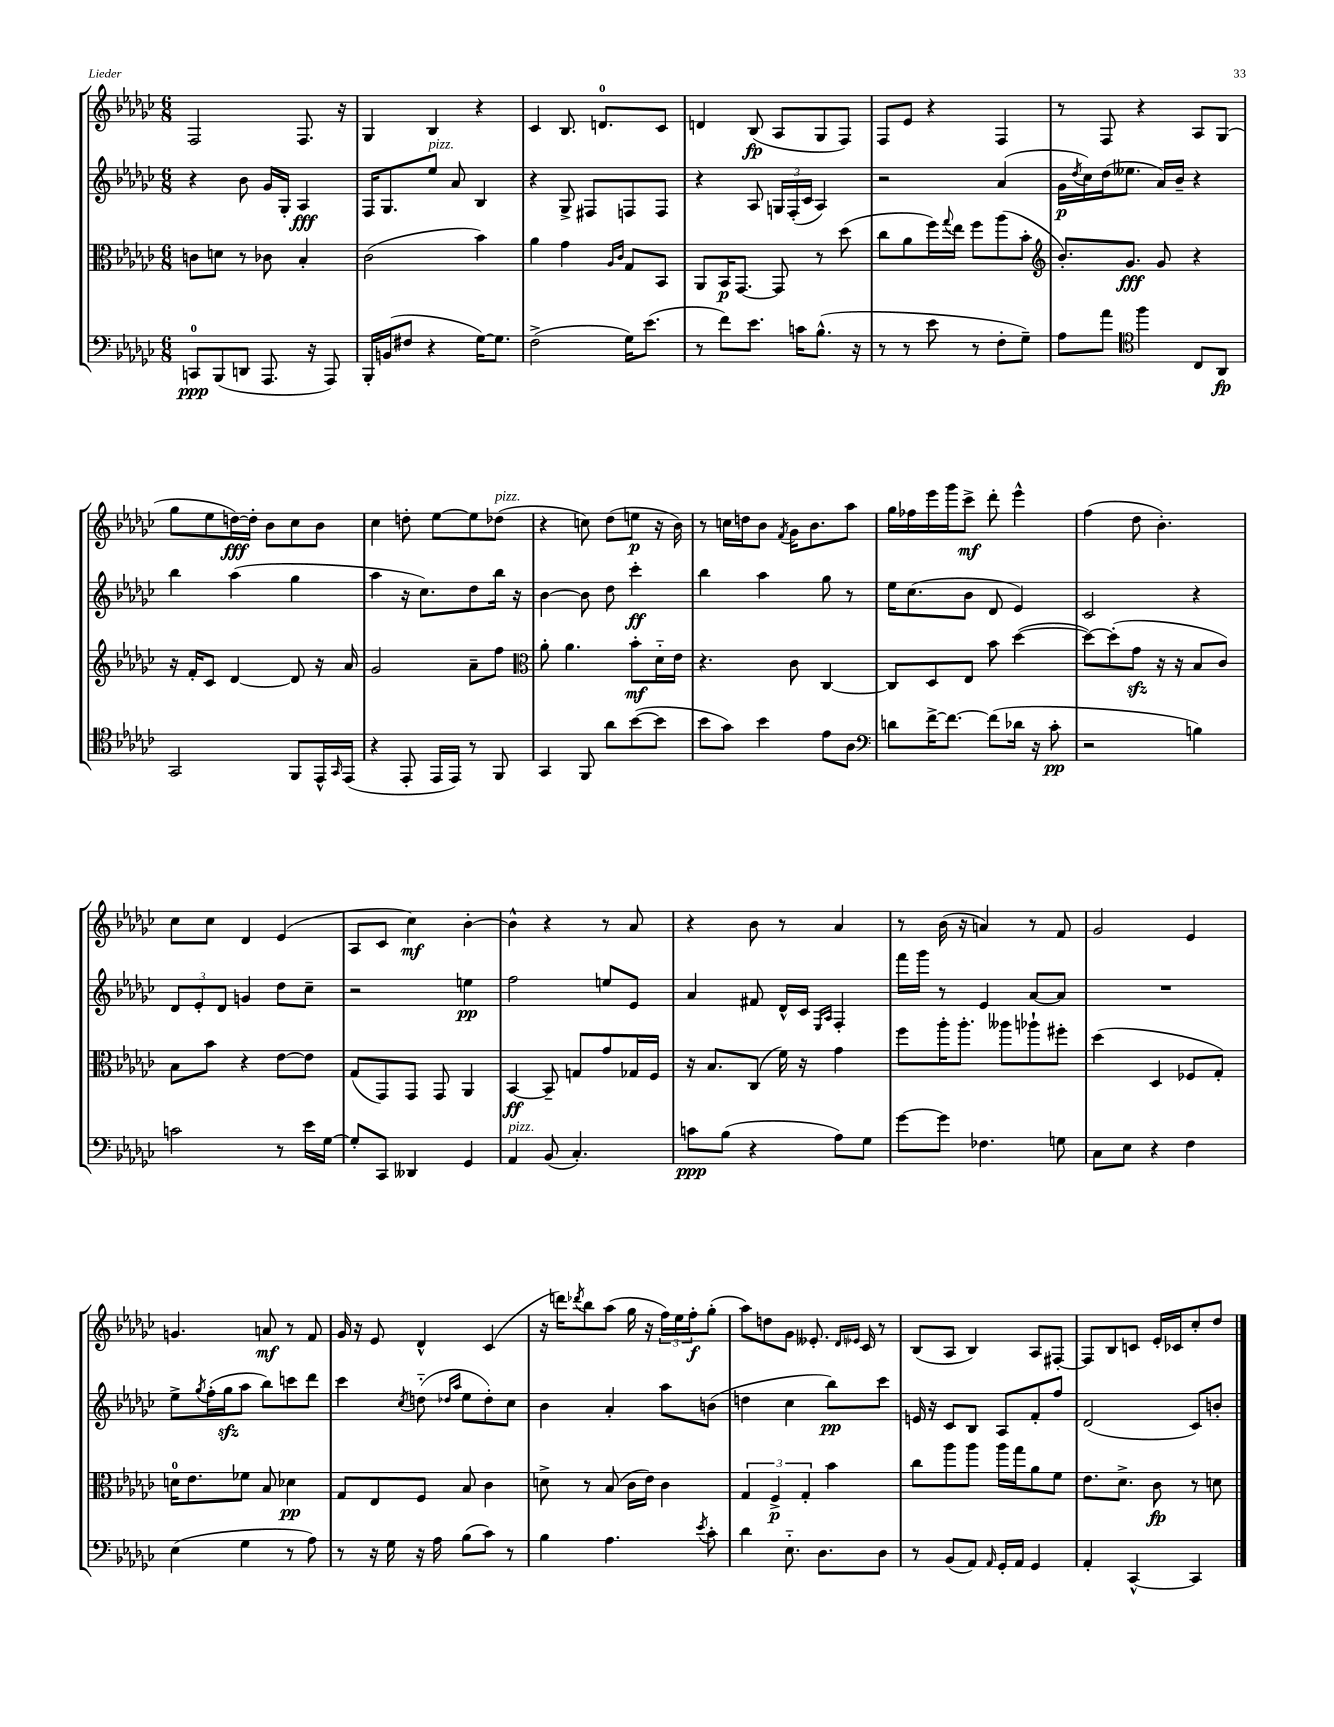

**kern	**kern	**kern	**kern
*staff4	*staff3	*staff2	*staff1
*clefF4	*clefC3	*clefG2	*clefG2
*k[b-e-a-d-g-c-]	*k[b-e-a-d-g-c-]	*k[b-e-a-d-g-c-]	*k[b-e-a-d-g-c-]
*M6/8	*M6/8	*M6/8	*M6/8
8CC	8c	4r	2F
(8BBB-	8d	.	.
8DD	8r	8b-	.
8.AAA-	8c-	16g-	.
.	.	16G-'	.
.	4B-'	4A-	8.F
16r	.	.	.
8AAA-)	.	.	.
.	.	.	16r
=	=	=	=
16BBB-'	(2c-	16F	4G-
(16BB	.	8.G-	.
8F#	.	.	.
4r	.	8ee-	4B-
.	.	8a-	.
[16G-)	4b-)	4B-	4r
8.G-]	.	.	.
=	=	=	=
(2F^	4a-	4r	4c-
.	4g-	8G-^	8.B-
.	.	8F#	.
.	.	.	8.d
.	16qqA-	.	.
.	16qqc-	.	.
16G-)	8G-	8F	.
(8.e-	.	.	.
.	8BB-	8F	8c-
=	=	=	=
8r	8AA-	4r	4d
8f)	16BB-	.	.
.	[8.GG-	.	.
8.e-	.	8A-	(8B-
.	8GG-]	24G	8A-
.	.	(24F'	.
16c	.	.	.
.	.	24c-	.
(8.B-^^	8r	4A-)	8G-
.	(8dd-	.	8F)
16r	.	.	.
=	=	=	=
8r	8cc-	2r	8F
8r	8a-	.	8e-
8e-	16ff)	.	4r
.	8qqgg-	.	.
.	16ee-	.	.
8r	8ff	.	.
8F'	(8aa-	(4a-	4F
8G-~)	8b-'	.	.
=	=	=	=
*	*clefG2	*	*
8A-	8.b-')	16g-	8r
.	.	8qdd-	.
.	.	16cc-)	.
8a-	.	(16dd-	8F
.	8.g-	8.ee--	.
*clefC4	*	*	*
4ff	.	.	4r
.	8g-	16a-)	.
.	.	16b-~	.
8C-	4r	4r	8A-
8AA-	.	.	(8G-
=	=	=	=
2GG-	16r	4bb-	8gg-
.	16f'	.	.
.	8c-	.	8ee-
.	[4d-	(4aa-	[16dd)
.	.	.	16dd']
.	.	.	8b-
8FF	8d-]	4gg-	8cc-
16EE-^^	16r	.	8b-
16qqGG-	.	.	.
(16EE-	16a-	.	.
=	=	=	=
4r	2g-	4aa-	4cc-
8EE-'	.	16r	8dd'
.	.	8.cc-)	.
16EE-	.	.	[8ee-
16EE-)	.	.	.
8r	8a-~	8dd-	8ee-]
8FF	8ff	16bb-	(8dd-
.	.	16r	.
=	=	=	=
*	*clefC3	*	*
4GG-	8a-'	[4b-	4r
.	4.a-	.	.
8FF	.	8b-]	8cc)
8a-	.	8dd-	(8dd-
([8b-	8b-'	4ccc-'	8ee
8b-]	16d-'~	.	16r
.	16e-	.	16b-)
=	=	=	=
8b-	4.r	4bb-	8r
8g-)	.	.	16cc
.	.	.	16dd
4b-	.	4aa-	8b-
.	.	.	8qf
.	8c-	.	16g-
.	.	.	8.b-
8e-	[4C-	8gg-	.
8A-	.	8r	8aa-
=	=	=	=
*clefF4	*	*	*
8d	8C-]	16ee-	16gg-
.	.	(8.cc-	16ff-
[16f^	8D-	.	16eee-
8.f_	.	.	16ggg-
.	8E-	8b-	8ccc-^
(8f]	8b-	8d-	8ddd-'
16d-	([4dd-	4e-)	4eee-^^
16r	.	.	.
8c-'	.	.	.
=	=	=	=
2r	8dd-_)	2c-	(4ff
.	(8dd-']	.	.
.	8g-	.	8dd-
.	16r	.	4.b-')
.	16r	.	.
4B)	8B-	4r	.
.	8c-)	.	.
=	=	=	=
2c	8B-	12d-	8cc-
.	.	12e-'	.
.	8b-	.	8cc-
.	.	12d-	.
.	4r	4g	4d-
8r	[8e-	8dd-	(4e-
16e-	8e-]	8cc-~	.
[16G-	.	.	.
=	=	=	=
8G-']	(8G-	2r	8A-
8CC-	8GG-)	.	8c-
4DD--	8GG-	.	4cc-)
.	8GG-	.	.
4GG-	4AA-	4ee	[4b-'
=	=	=	=
4AA-	[4BB-	2ff	4b-^^]
(8BB-	8BB-~]	.	4r
4.C-')	8G	.	.
.	8g-	8ee	8r
.	16G-	8e-	8a-
.	16F	.	.
=	=	=	=
8c	16r	4a-	4r
.	8.B-	.	.
(8B-	.	.	.
4r	(8C-	8f#	8b-
.	16f)	16d-^^	8r
.	16r	16c-	.
.	.	16qqE-	.
.	.	16qqA-	.
8A-)	4g-	4F'	4a-
8G-	.	.	.
=	=	=	=
[8g-	8ff	16fff	8r
.	.	16ggg-	.
8g-]	16aa-'	8r	(16b-
.	8.aa-'	.	16r
4.F-	.	4e-	4a)
.	8aa--	.	.
.	8aa-`	[8a-	8r
8G	8ff#'	8a-]	8f
=	=	=	=
8C-	(4dd-	2.r	2g-
8E-	.	.	.
4r	4D-	.	.
4F	8F-	.	4e-
.	8G-')	.	.
=	=	=	=
(4E-	16d	8ee-^	4.g
.	8.e-	.	.
.	.	8qgg-	.
.	.	(16ff'	.
.	.	16gg-	.
4G-	8f-	8aa-	.
.	8B-	8bb-)	8a
8r	4d-	8ccc	8r
8A-)	.	8ddd-	8f
=	=	=	=
8r	8G-	4ccc-	16g-
.	.	.	16r
16r	8E-	.	8e-
16G-	.	.	.
.	.	8qcc-	.
16r	8F	(8dd'~	4d-^^
16A-	.	.	.
.	.	16qqdd-	.
.	.	16qqaa-	.
(8B-	8B-	8ee-	.
8c-)	4c-	8dd-')	(4c-
8r	.	8cc-	.
=	=	=	=
4B-	8d^	4b-	16r
.	.	.	16ddd)
.	.	.	8qddd-
.	8r	.	8bb-
4.A-	(8B-	4a-'	(8aa-
.	16c-	.	16gg-
.	16e-)	.	16r
.	4c-	8aa-	24ff)
.	.	.	24ee-
.	.	.	24ff'
8qe-	.	.	.
8c-'	.	(8b	(8gg-'
=	=	=	=
4d-	6G-	4dd	8aa-)
.	.	.	8dd
.	6F^	.	.
8.E-'~	.	4cc-	8g-
.	6G-'	.	.
.	.	.	8.e--'
8.D-	.	.	.
.	4b-	8bb-)	.
.	.	.	16qqd-
.	.	.	16qqe-
.	.	.	16c-
8D-	.	8ccc-	8r
=	=	=	=
8r	8cc-	16e	(8B-
.	.	16r	.
(8BB-	8aa-	8c-	8A-
8AA-)	8aa-	8B-	4B-)
16qqAA-	.	.	.
16GG-'	16aa-	8A-	.
16AA-	16gg-	.	.
4GG-	8a-	8f'	8A-
.	8f	8ff	[8F#'
=	=	=	=
4AA-'	8.e-	(2d-	8F#]
.	.	.	8B-
.	8.d-^	.	.
[4CC-^^	.	.	8c
.	8c-	.	16e-'
.	.	.	16c-
4CC-]	8r	8c-)	8cc-'
.	8d	8b'	8dd-
==	==	==	==
*-	*-	*-	*-
